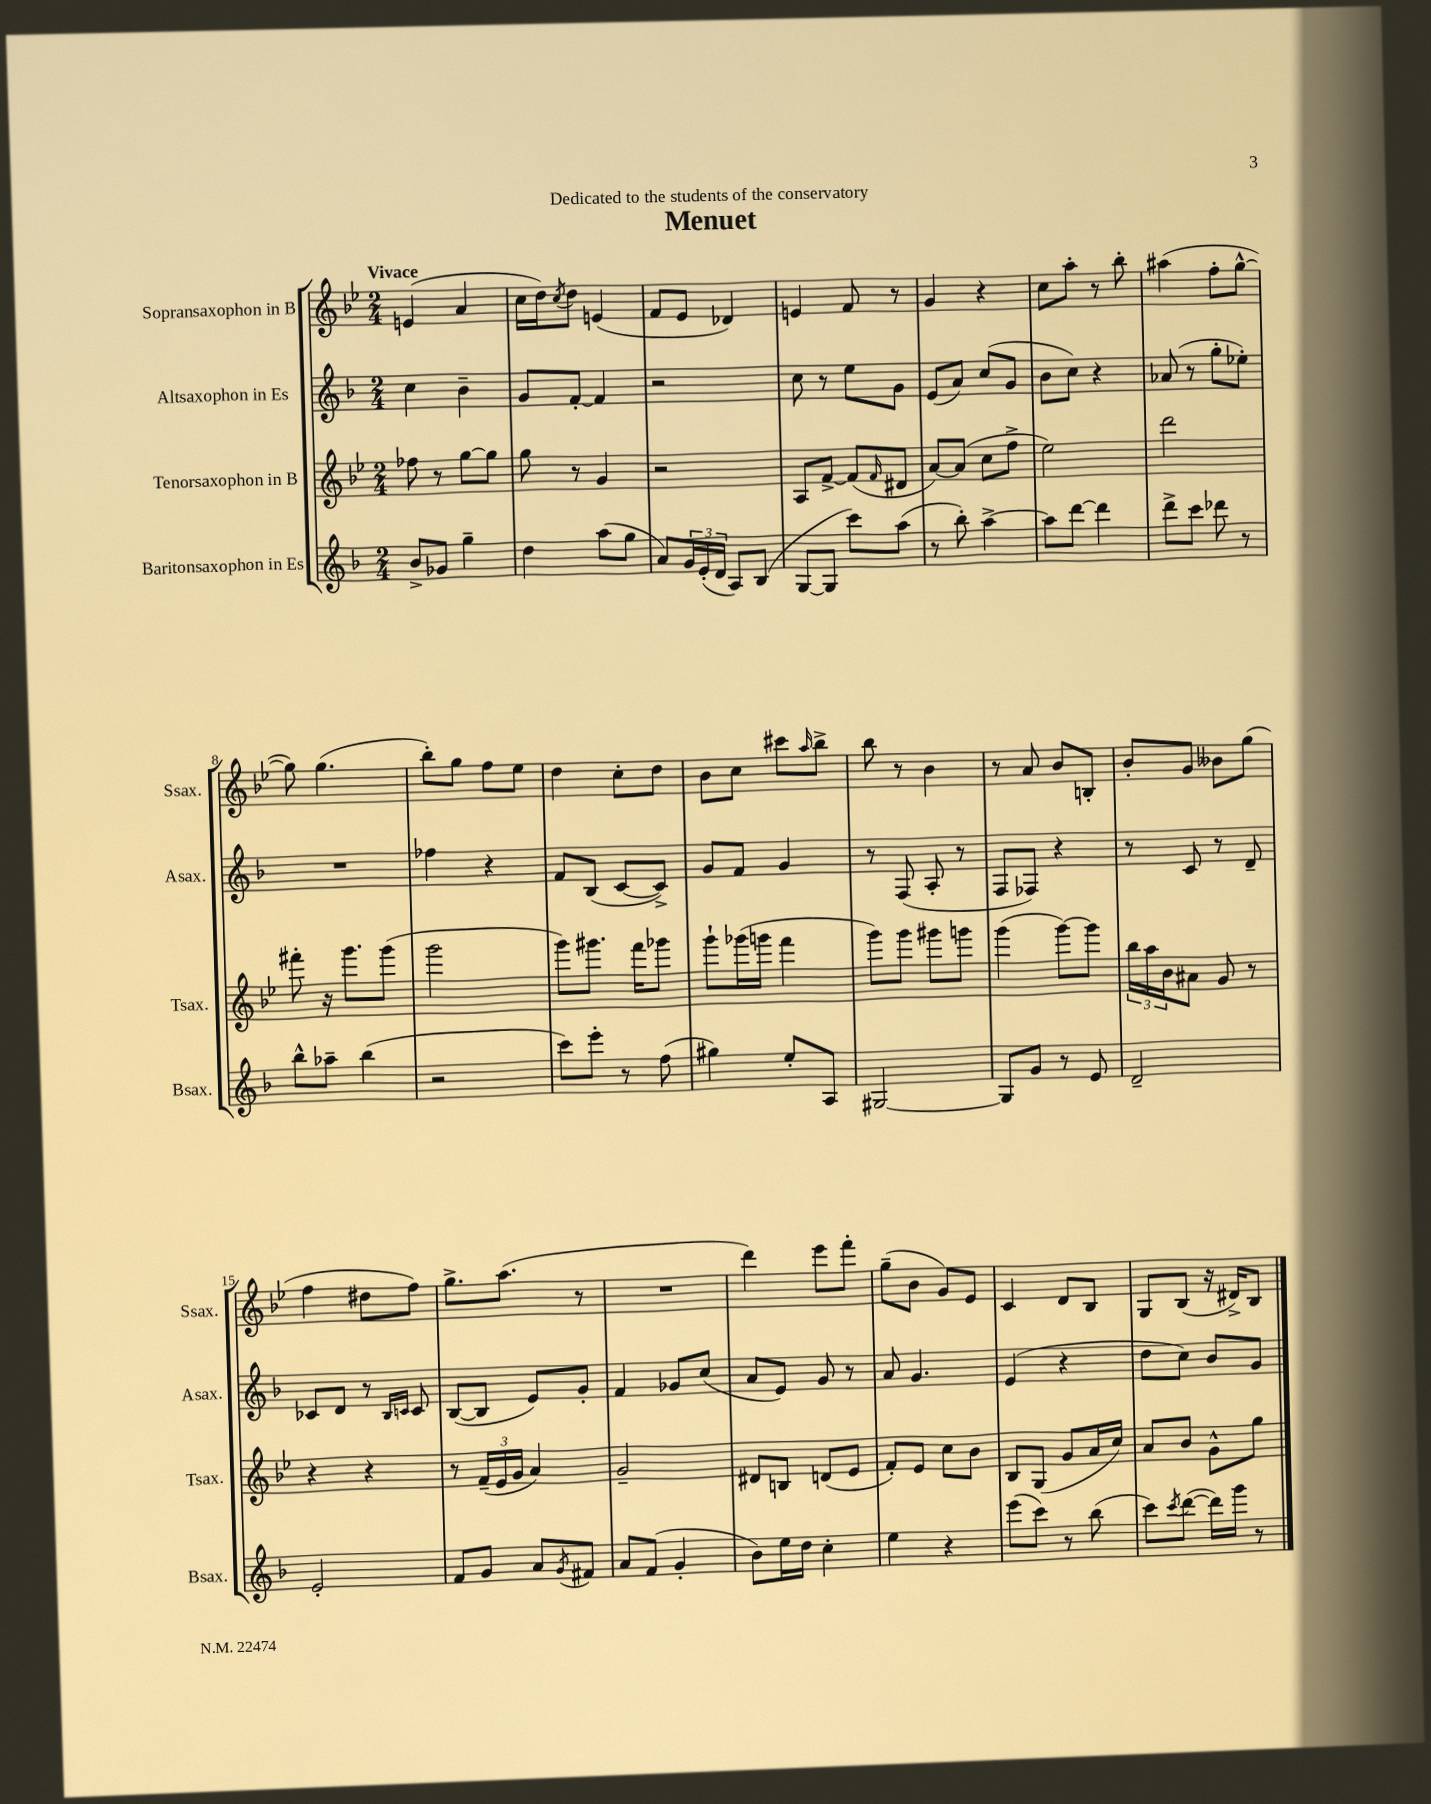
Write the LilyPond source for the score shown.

\header { title = "Menuet" dedication = "Dedicated to the students of the conservatory" }
<<
\new StaffGroup <<
\new Staff = "s0" \with { instrumentName = "Sopransaxophon in B" shortInstrumentName = "Ssax." } {
    \clef treble \key bes \major \numericTimeSignature \time 2/4 \tempo "Vivace"
    e'4( a'4 |
    c''16 d''16) \acciaccatura { c''8 } d''8 e'4( |
    f'8 ees'8 des'4) |
    e'4 f'8 r8 |
    g'4 r4 |
    c''8 a''8-. r8 bes''8-. |
    ais''4( f''8-. g''8~-^ |
    g''8) g''4.( |
    bes''8-.) g''8 f''8 ees''8 |
    d''4 c''8-. d''8 |
    bes'8 c''8 cis'''8 \grace { a''16 } bes''8-> |
    bes''8 r8 bes'4 |
    r8 a'8 bes'8 b8-. |
    bes'8-. g'8 beses'8 g''8( |
    f''4 dis''8 f''8) |
    g''8.-> a''8.( r8 |
    R2 |
    d'''4) ees'''8 f'''8-. |
    g''8--( bes'8 g'8) ees'8 |
    c'4 d'8 bes8 |
    g8 bes8( r16 dis'16->) bes8 \bar "|." |
}
\new Staff = "s1" \with { instrumentName = "Altsaxophon in Es" shortInstrumentName = "Asax." } {
    \clef treble \key f \major \numericTimeSignature \time 2/4
    c''4 bes'4-- |
    g'8 f'8~-. f'4 |
    r2 |
    c''8 r8 e''8 g'8 |
    e'8( a'8) c''8( g'8 |
    bes'8 c''8) r4 |
    aes'8( r8 g''8-. ees''8-.) |
    R2 |
    fes''4 r4 |
    f'8 bes8( c'8~ c'8->) |
    g'8 f'8 g'4 |
    r8 f8( a8-. r8 |
    f8 fes8) r4 |
    r8 c'8 r8 d'8-- |
    ces'8 d'8 r8 \grace { bes16 c'16 } c'8 |
    bes8~( bes8 e'8) g'8-. |
    f'4 ges'8 c''8( |
    a'8 e'8) g'8 r8 |
    a'8 g'4. |
    e'4( r4 |
    d''8 c''8) bes'8 g'8 \bar "|." |
}
\new Staff = "s2" \with { instrumentName = "Tenorsaxophon in B" shortInstrumentName = "Tsax." } {
    \clef treble \key bes \major \numericTimeSignature \time 2/4
    fes''8 r8 g''8~ g''8 |
    g''8 r8 g'4 |
    r2 |
    a8 f'8~-> f'8( \grace { f'16 } dis'8 |
    a'8~) a'8( c''8 f''8-> |
    ees''2) |
    d'''2 |
    fis'''8-. r16 g'''8. g'''8( |
    g'''2 |
    g'''8) gis'''8. f'''16 ges'''8 |
    g'''8-! ges'''16( g'''16 f'''4 |
    g'''8) g'''8 gis'''8 g'''8 |
    g'''4( g'''8~) g'''8 |
    \tuplet 3/2 { bes''16 a''16 bes'16 } ais'8 g'8 r8 |
    r4 r4 |
    r8 \tuplet 3/2 { f'16--( ees'16 g'16 } a'4) |
    g'2-- |
    dis'8 b8 d'8( ees'8 |
    f'8-.) ees'8 c''8 bes'8 |
    bes8 g8( g'8 a'16 c''16) |
    a'8 bes'8 g'8-^ g''8 \bar "|." |
}
\new Staff = "s3" \with { instrumentName = "Baritonsaxophon in Es" shortInstrumentName = "Bsax." } {
    \clef treble \key f \major \numericTimeSignature \time 2/4
    bes'8-> ges'8 g''4-- |
    d''4 a''8( g''8 |
    a'8) \tuplet 3/2 { g'16 e'16-.( d'16 } a8) bes8( |
    g8~ g8 c'''8) a''8( |
    r8 bes''8-.) a''4~-> |
    a''8 d'''8~ d'''4 |
    d'''8-> c'''8 des'''8 r8 |
    bes''8-^ aes''8-- bes''4( |
    r2 |
    c'''8) e'''8-. r8 f''8( |
    gis''4) e''8-. a8 |
    gis2~ |
    gis8 g'8 r8 e'8 |
    d'2-- |
    e'2-. |
    f'8 g'8 a'8 \acciaccatura { g'8 } fis'8 |
    a'8 f'8( g'4-. |
    bes'8) e''16 d''16 c''4-. |
    e''4 r4 |
    e'''8( c'''8) r8 bes''8( |
    c'''8) \acciaccatura { c'''8 } d'''8~( d'''16) g'''16 r8 \bar "|." |
}
>>
>>
